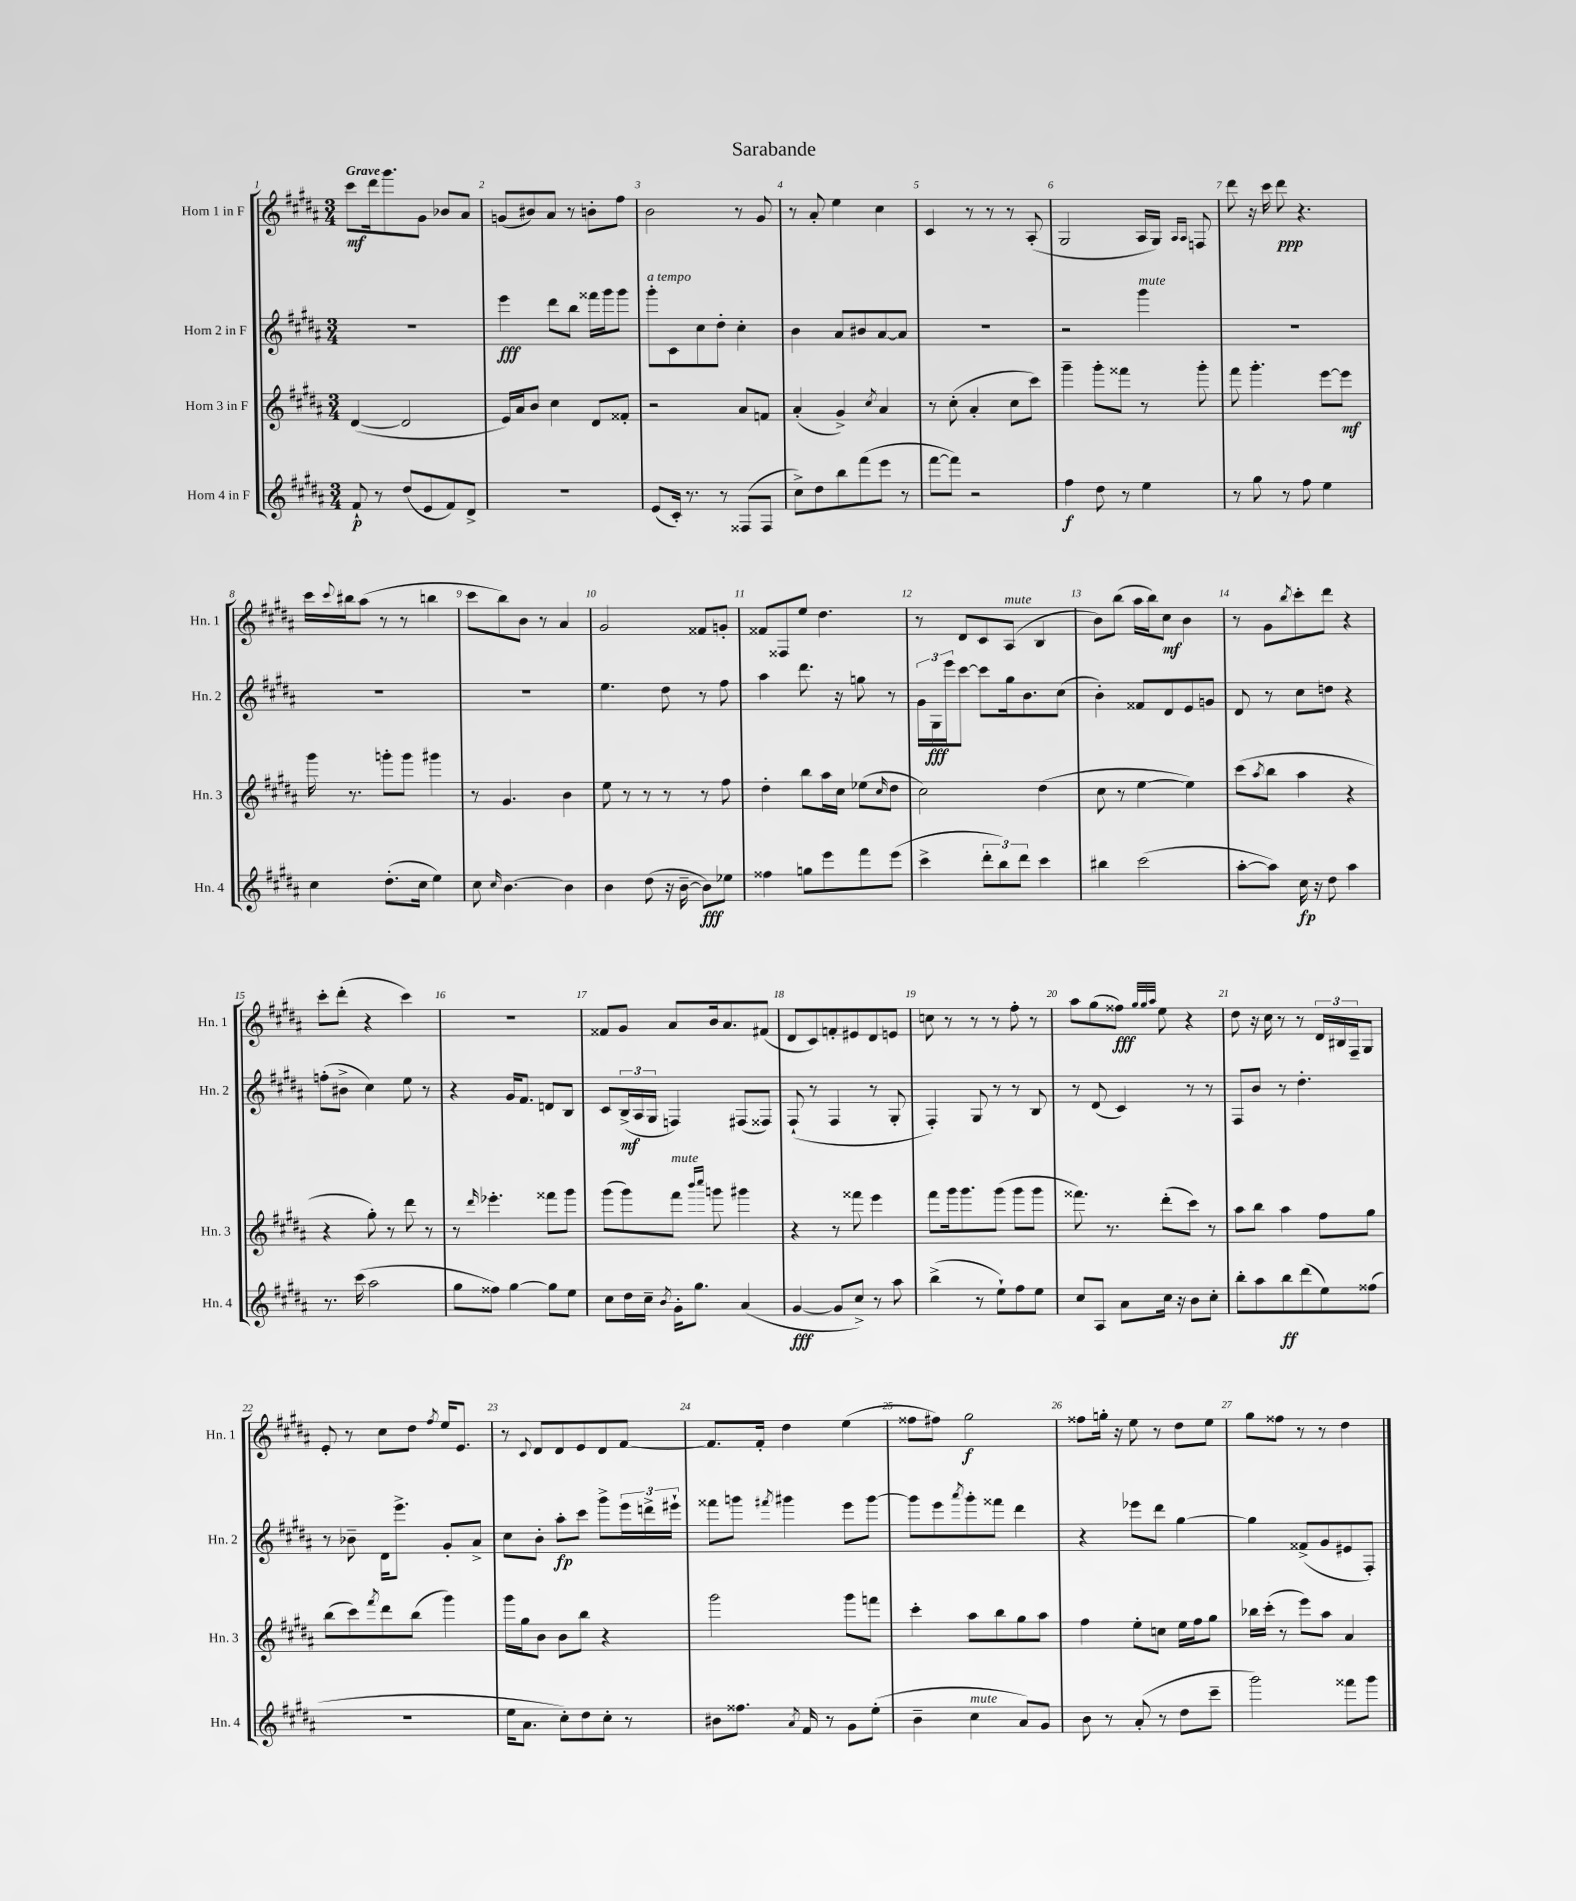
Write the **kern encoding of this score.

**kern	**dynam	**kern	**dynam	**kern	**dynam	**kern	**dynam
*part4	*part4	*part3	*part3	*part2	*part2	*part1	*part1
*staff4	*staff4	*staff3	*staff3	*staff2	*staff2	*staff1	*staff1
*I"Horn 4 in F	*	*I"Horn 3 in F	*	*I"Horn 2 in F	*	*I"Horn 1 in F	*
*I'Hn. 4	*	*I'Hn. 3	*	*I'Hn. 2	*	*I'Hn. 1	*
*clefG2	*	*clefG2	*	*clefG2	*	*clefG2	*
*k[f#c#g#d#a#]	*	*k[f#c#g#d#a#]	*	*k[f#c#g#d#a#]	*	*k[f#c#g#d#a#]	*
*M3/4	*	*M3/4	*	*M3/4	*	*M3/4	*
=1	=1	=1	=1	=1	=1	=1	=1
!	!	!	!	!	!	!LO:TX:a:B:t=Grave	!
8f#`/	p	([4d#/	.	2.r	.	8ccc#\L	mf
8r	.	.	.	.	.	16ddd#\k	.
.	.	.	.	.	.	8.ggg#\	.
(8dd#/L	.	2d#/]	.	.	.	.	.
8e/	.	.	.	.	.	8g#\J	.
8f#/)	.	.	.	.	.	8b-X/L	.
8d#^/J	.	.	.	.	.	8a#/J	.
=2	=2	=2	=2	=2	=2	=2	=2
2.r	.	16e/LL)	.	4eee\	fff	(8gn/L	.
.	.	16a#/J	.	.	.	.	.
.	.	8b/J	.	.	.	8b#X/)	.
.	.	4cc#\	.	8ddd#\L	.	8a#/J	.
.	.	.	.	8bb\J	.	8r	.
.	.	8d#/L	.	16fff##X\LL	.	8bn'\L	.
.	.	.	.	16ggg#\J	.	.	.
.	.	8f##X'/J	.	8ggg#\J	.	8ff#\J	.
=3	=3	=3	=3	=3	=3	=3	=3
!	!	!	!	!LO:TX:a:i:t=a tempo	!	!	!
(8e/L	.	2r	.	8ggg#'\L	.	2b\	.
16c#'/Jk)	.	.	.	8c#\	.	.	.
8.r	.	.	.	.	.	.	.
.	.	.	.	8cc#\	.	.	.
8r	.	.	.	8dd#'\J	.	.	.
(8F##X/L	.	8a#/L	.	4cc#'\	.	8r	.
8F##/J	.	8fn/J	.	.	.	8g#/	.
=4	=4	=4	=4	=4	=4	=4	=4
8cc#^\L)	.	(4a#'/	.	4b\	.	8r	.
8dd#\	.	.	.	.	.	8a#'/	.
8bb\	.	4g#^/)	.	8a#/L	.	4ee\	.
(8fff#\	.	.	.	8b#X/	.	.	.
.	.	8qcc#/	.	.	.	.	.
8eee\J	.	4a#/	.	[8a#/	.	4cc#\	.
8r	.	.	.	8a#/J]	.	.	.
=5	=5	=5	=5	=5	=5	=5	=5
[8fff#\L	.	8r	.	2.r	.	4c#/	.
8fff#\J])	.	(8cc#'\	.	.	.	.	.
2r	.	4a#'/	.	.	.	8r	.
.	.	.	.	.	.	8r	.
.	.	8cc#\L	.	.	.	8r	.
.	.	8ccc#\J)	.	.	.	(8A#'/	.
=6	=6	=6	=6	=6	=6	=6	=6
4ff#\	f	4ggg#~\	.	2r	.	2G#/	.
8dd#\	.	8ggg#'\L	.	.	.	.	.
8r	.	8fff##X\J	.	.	.	.	.
!	!	!	!	!LO:TX:a:i:t=mute	!	!	!
4ee\	.	8r	.	4ggg#\	.	16A#/LL	.
.	.	.	.	.	.	16G#/JJ)	.
.	.	.	.	.	.	16qqA#/LL	.
.	.	.	.	.	.	16qqA#/JJ	.
.	.	8ggg#'\	.	.	.	8Fn/	.
=7	=7	=7	=7	=7	=7	=7	=7
8r	.	8fff#\	.	2.r	.	8ddd#\	.
8gg#\	.	4.ggg#'\	.	.	.	16r	.
.	.	.	.	.	.	16ccc#\	.
8r	.	.	.	.	.	8ddd#\	ppp
8ff#\	.	.	.	.	.	4.r	.
4ee\	.	[8eee\L	.	.	.	.	.
.	.	8eee\J]	mf	.	.	.	.
!!LO:LB:g=z
=8	=8	=8	=8	=8	=8	=8	=8
4cc#\	.	16ggg#\	.	2.r	.	16ccc#\LL	.
.	.	.	.	.	.	8qqccc#/	.
.	.	8.r	.	.	.	16bb#X\J	.
.	.	.	.	.	.	(8aa#\J	.
(8.dd#'\L	.	8gggn'\L	.	.	.	8r	.
.	.	8ggg\J	.	.	.	8r	.
16cc#\Jk	.	.	.	.	.	.	.
4ee\)	.	4ggg#X\	.	.	.	4bbn\	.
=9	=9	=9	=9	=9	=9	=9	=9
8cc#\	.	8r	.	2.r	.	8ccc#\L	.
16qqcc#/	.	.	.	.	.	.	.
[4.b\	.	4.g#/	.	.	.	8bb\)	.
.	.	.	.	.	.	8b\J	.
.	.	.	.	.	.	8r	.
4b\]	.	4b\	.	.	.	4a#/	.
=10	=10	=10	=10	=10	=10	=10	=10
4b\	.	8ee\	.	4.ee\	.	2g#/	.
.	.	8r	.	.	.	.	.
(8dd#\	.	8r	.	.	.	.	.
16r	.	8r	.	8dd#\	.	.	.
[16b~\	.	.	.	.	.	.	.
8b\L])	fff	8r	.	8r	.	8f##X/L	.
8ee-X\J	.	8ff#\	.	8ff#\	.	8gn'/J	.
=11	=11	=11	=11	=11	=11	=11	=11
4ff##X\	.	4dd#'\	.	4aa#\	.	8f##X/L	.
.	.	.	.	.	.	8F##X/	.
8ggn\L	.	8bb\L	.	8.ddd#\	.	8ee/J	.
8eee\	.	16aa#\L	.	.	.	4.dd#\	.
.	.	16cc#\JJ	.	16r	.	.	.
8fff#\	.	(8ee-X\L	.	8ggn\	.	.	.
.	.	16qqcc#/	.	.	.	.	.
(8eee\J	.	8dd#\J	.	8r	.	.	.
=12	=12	=12	=12	=12	=12	=12	=12
4ccc#^\	.	2cc#\)	.	24g#\LL	.	8r	.
.	.	.	.	24G#\	fff	.	.
.	.	.	.	24eee\J	.	.	.
.	.	.	.	[8ccc#\J	.	8d#/L	.
12ddd#'\L	.	.	.	8ccc#\L]	.	8c#/	.
12bb\)	.	.	.	.	.	.	.
!	!	!	!	!	!	!LO:TX:a:i:t=mute	!
.	.	.	.	16gg#\k	.	(8A#/J	.
12ddd#\J	.	.	.	.	.	.	.
.	.	.	.	8.b\	.	.	.
4ccc#\	.	(4dd#\	.	.	.	4B/	.
.	.	.	.	(8cc#\J	.	.	.
=13	=13	=13	=13	=13	=13	=13	=13
4bb#X\	.	8cc#\	.	4b'\)	.	8b\L)	.
.	.	8r	.	.	.	(8bb\J	.
(2ccc#\	.	[4ee\	.	8f##X/L	.	16aa#\LL	.
.	.	.	.	.	.	16bb\J)	.
.	.	.	.	8d#/	.	8cc#\J	mf
.	.	4ee\])	.	8e/	.	4b\	.
.	.	.	.	8gn/J	.	.	.
=14	=14	=14	=14	=14	=14	=14	=14
[8aa#'\L	.	(8ccc#\L	.	8d#/	.	8r	.
.	.	8qaa#/	.	.	.	.	.
8aa#\J])	.	8bb\J	.	8r	.	8g#\L	.
.	.	.	.	.	.	8qbb/	.
16cc#\	fp	4aa#\	.	8cc#\L	.	8ccc#'\	.
16r	.	.	.	.	.	.	.
8dd#\	.	.	.	8ddn\J	.	8ddd#\J	.
4aa#\	.	4r	.	4r	.	4r	.
!!LO:LB:g=z
=15	=15	=15	=15	=15	=15	=15	=15
8.r	.	4r	.	(8ffn'\L	.	8ccc#'\L	.
.	.	.	.	8b#X^\J	.	(8ddd#'\J	.
(16ccc#\	.	.	.	.	.	.	.
2aa#\	.	8gg#'\)	.	4cc#\)	.	4r	.
.	.	8r	.	.	.	.	.
.	.	8ddd#\	.	8ee\	.	4ccc#\)	.
.	.	8r	.	8r	.	.	.
=16	=16	=16	=16	=16	=16	=16	=16
8gg#\L	.	8r	.	4r	.	2.r	.
.	.	16qqddd#/	.	.	.	.	.
8ff##X\J)	.	4.eee-X'\	.	.	.	.	.
[4gg#\	.	.	.	16g#/KL	.	.	.
.	.	.	.	8.f#/J	.	.	.
8gg#\L]	.	8fff##X\L	.	8dn/L	.	.	.
8ee\J	.	8ggg#\J	.	8B/J	.	.	.
=17	=17	=17	=17	=17	=17	=17	=17
8cc#\L	.	(8ggg#\L	.	8c#/L	.	8f##X/L	.
16dd#\L	.	8ggg#\)	.	(24B^/L	mf	8g#/J	.
.	.	.	.	24A#/	.	.	.
16cc#~\JJ	.	.	.	.	.	.	.
.	.	.	.	24G#/JJ	.	.	.
8qb/	.	.	.	.	.	.	.
!	!	!LO:TX:a:i:t=mute	!	!	!	!	!
16g#'\KL	.	8fff#\J	.	4Fn/)	.	8a#/L	.
8.gg#\J	.	.	.	.	.	.	.
.	.	16qqbbb/LL	.	.	.	.	.
.	.	16qqcccc#/JJ	.	.	.	.	.
.	.	8gggn\	.	.	.	16b/k	.
.	.	.	.	.	.	8.a#/	.
(4a#/	.	4ggg#X\	.	(8F#X/L	.	.	.
.	.	.	.	8F##X/J)	.	(8f#X/J	.
=18	=18	=18	=18	=18	=18	=18	=18
[4g#/	fff	4r	.	(8F#`/	.	8d#/L	.
.	.	.	.	8r	.	8c#/)	.
8g#/L]	.	8r	.	4F#/	.	8fn'/	.
8cc#^/J)	.	8fff##X\	.	.	.	8e#X/	.
8r	.	4eee\	.	8r	.	8d#/	.
8aa#\	.	.	.	8G#'/	.	8en/J	.
=19	=19	=19	=19	=19	=19	=19	=19
(4bb^\	.	8fff#\L	.	4F#'/)	.	8ccn\	.
.	.	16ggg#\k	.	.	.	8r	.
.	.	8.ggg#\	.	.	.	.	.
8r	.	.	.	8G#/	.	8r	.
8ee`\L)	.	(8ggg#\J	.	8r	.	8r	.
8ff#\	.	8ggg#\L	.	8r	.	8ff#'\	.
8ee\J	.	8ggg#\J	.	8B/	.	8r	.
=20	=20	=20	=20	=20	=20	=20	=20
8cc#/L	.	8.fff##X\)	.	8r	.	8aa#\L	.
8A#/J	.	.	.	(8d#/	.	(8gg#\	.
.	.	8.r	.	.	.	.	.
8a#\L	.	.	.	4c#/)	.	8ff##X\J)	fff
.	.	.	.	.	.	32qqgg#/LLL	.
.	.	.	.	.	.	32qqgg#/	.
.	.	.	.	.	.	32qqaa#/JJJ	.
16cc#\Jk	.	(8ddd#'\L	.	.	.	8ee\	.
16r	.	.	.	.	.	.	.
8b\L	.	8ccc#\J)	.	8r	.	4r	.
8cc#'\J	.	8r	.	8r	.	.	.
=21	=21	=21	=21	=21	=21	=21	=21
8bb'\L	.	8aa#\L	.	8F#/L	.	8dd#\	.
8aa#\	.	8bb\J	.	8b/J	.	16r	.
.	.	.	.	.	.	16cc#\	.
8bb\	ff	4aa#\	.	8r	.	8r	.
(8ddd#\	.	.	.	4.dd#'\	.	8r	.
8ee\)	.	8ff#\L	.	.	.	24d#/LL	.
.	.	.	.	.	.	24B#X/	.
.	.	.	.	.	.	24F#~/J	.
(8ff##X\J	.	8gg#\J	.	.	.	8G#/J	.
!!LO:LB:g=z
=22	=22	=22	=22	=22	=22	=22	=22
2.r	.	(8bb\L	.	8r	.	8e'/	.
.	.	8ccc#\)	.	8b-X~\	.	8r	.
.	.	8qfff#/	.	.	.	.	.
.	.	8ddd#\	.	16d#\KL	.	8cc#\L	.
.	.	.	.	8.eee^\J	.	.	.
.	.	(8bb\J	.	.	.	8dd#\J	.
.	.	.	.	.	.	8qff#/	.
.	.	4ggg#\)	.	8g#'/L	.	16ee/KL	.
.	.	.	.	.	.	8.e/J	.
.	.	.	.	8a#^/J	.	.	.
=23	=23	=23	=23	=23	=23	=23	=23
16ee\KL	.	16ggg#\LL	.	8cc#\L	.	8r	.
8.a#\J	.	16gg#\J	.	.	.	.	.
.	.	.	.	.	.	8qqc#/	.
.	.	8b\J	.	8b'\J	.	8d#/L	.
8cc#'\L)	.	8b\L	.	8aa#'\L	fp	8d#/	.
8dd#\	.	8bb\J	.	8ccc#\J	.	8e/	.
8cc#'\J	.	4r	.	8ggg#^\L	.	8d#/	.
8r	.	.	.	24eee\L	.	[8f#/J	.
.	.	.	.	24dddn^\	.	.	.
.	.	.	.	24eee#X`\JJ	.	.	.
=24	=24	=24	=24	=24	=24	=24	=24
8b#X\L	.	2ggg#\	.	8fff##X\L	.	8.f#/L]	.
8.ff##X\J	.	.	.	8gggn\J	.	.	.
.	.	.	.	.	.	16f#'/Jk	.
.	.	.	.	8qfff#X/	.	.	.
.	.	.	.	4ggg#X\	.	4dd#\	.
8qa#/	.	.	.	.	.	.	.
16f#/	.	.	.	.	.	.	.
8r	.	.	.	.	.	.	.
8g#\L	.	8ggg#\L	.	8eee\L	.	(4ee\	.
(8ee'\J	.	8fffn\J	.	[8ggg#\J	.	.	.
=25	=25	=25	=25	=25	=25	=25	=25
4b~\	.	4ccc#'\	.	8ggg#\L]	.	8ff##X\L	.
.	.	.	.	8eee\	.	8ff#X\J)	.
.	.	.	.	8qaaa#/	.	.	.
!LO:TX:a:i:t=mute	!	!	!	!	!	!	!
4cc#\	.	8aa#\L	.	8ggg#'\	.	2gg#\	f
.	.	8bb\	.	8fff##X\J	.	.	.
8a#/L)	.	8gg#\	.	4ddd#\	.	.	.
8g#/J	.	8aa#\J	.	.	.	.	.
=26	=26	=26	=26	=26	=26	=26	=26
8b\	.	4ff#\	.	4r	.	8ff##X\L	.
8r	.	.	.	.	.	16ggn'\Jk	.
.	.	.	.	.	.	16r	.
(8a#'/	.	8ee'\L	.	8eee-X\L	.	8ee\	.
8r	.	8ccn\J	.	8ddd#\J	.	8r	.
8dd#\L	.	16ee\LL	.	[4gg#\	.	8dd#\L	.
.	.	16ff#\J	.	.	.	.	.
8ccc#~\J	.	8gg#\J	.	.	.	8ee\J	.
=27	=27	=27	=27	=27	=27	=27	=27
2ggg#\)	.	16bb-X\LL	.	4gg#\]	.	8gg#\L	.
.	.	(16ccc#'\JJ	.	.	.	.	.
.	.	8r	.	.	.	8ff##X\J	.
.	.	8eee\L)	.	(8f##X^/L	.	8r	.
.	.	8aa#\J	.	8g#/	.	8r	.
8fff##X\L	.	4a#/	.	8e#X/	.	4dd#\	.
8ggg#\J	.	.	.	8F#'/J)	.	.	.
==	==	==	==	==	==	==	==
*-	*-	*-	*-	*-	*-	*-	*-
